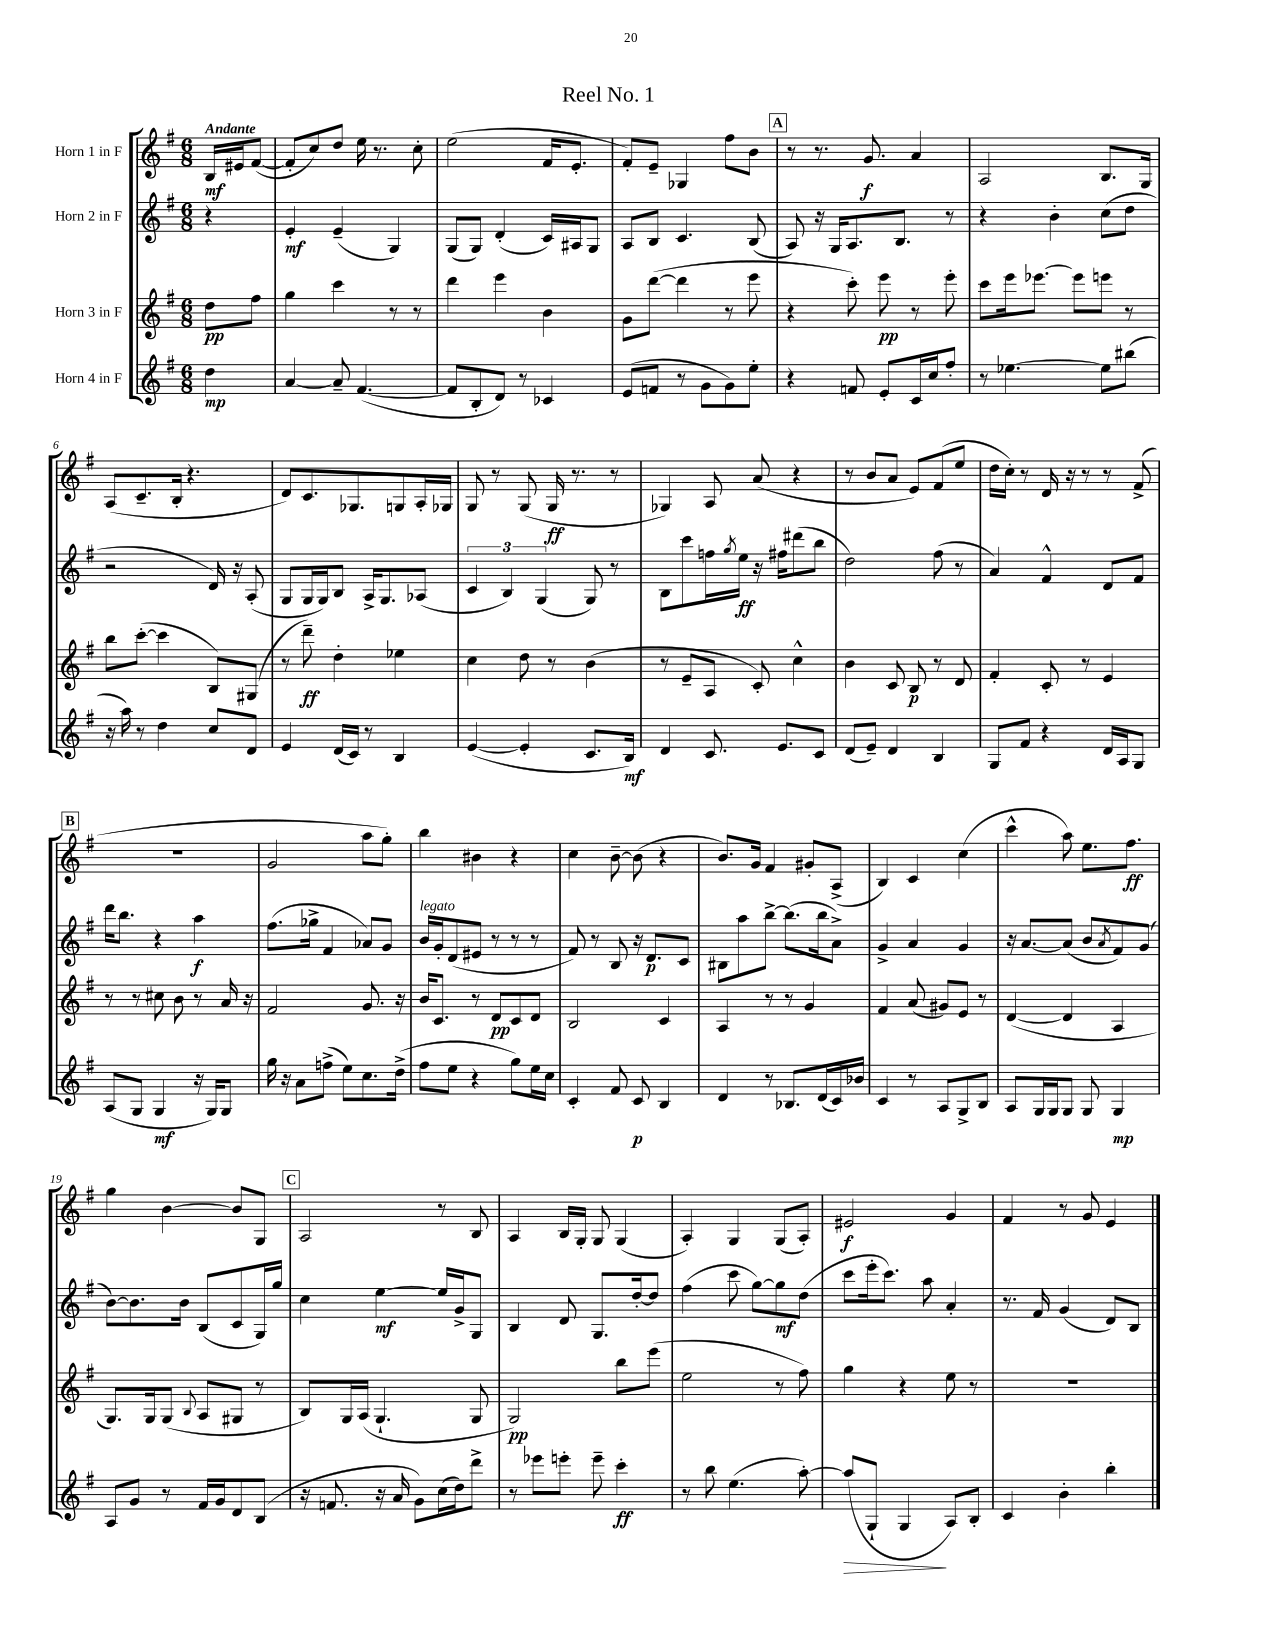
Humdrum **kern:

**kern	**kern	**kern	**kern
*staff4	*staff3	*staff2	*staff1
*clefG2	*clefG2	*clefG2	*clefG2
*k[f#]	*k[f#]	*k[f#]	*k[f#]
*M6/8	*M6/8	*M6/8	*M6/8
4dd\	8dd\L	4r	16B/LL
.	.	.	16e#/J
.	8ff#\J	.	([8f#/J
=	=	=	=
[4a/	4gg\	4e'/	8f#'/]L
.	.	.	8cc/)
8a~/]	4ccc\	(4e~/	8dd/J
([4.f#/	.	.	16ee\
.	.	.	8.r
.	8r	4G/)	.
.	8r	.	8cc'\
=	=	=	=
8f#/]L	4ddd\	(8G/L	(2ee\
8B'/	.	8G/J)	.
8d/J)	4eee\	(4d'/	.
8r	.	.	.
4c-/	4b\	16c/LL)	16f#/LK
.	.	16A#/J	8.e'/J
.	.	8G/J	.
=	=	=	=
(8e/L	8g\L	8A/L	8f#'/L)
8f/J	([8ddd\J	8B/J	8e~/J
8r	4ddd\]	4.c/	4G-/
8g\L	.	.	.
8g\)	8r	.	8ff#\L
8ee'\J	8eee\	(8B/	8b\J
=	=	=	=
4r	4r	8A/)	8r
.	.	16r	8.r
.	.	16G/LK	.
8f/	8ccc'\)	8.A/	.
.	.	.	8.g/
8e'/L	8eee\	.	.
.	.	8.B/J	.
16c/L	8r	.	4a/
16cc/J	.	.	.
8ff#'/J	8eee'\	8r	.
=	=	=	=
8r	8ccc\L	4r	2A/
[4.ee-\	16eee\k	.	.
.	[8.eee-\J	.	.
.	.	4b'\	.
.	8eee-\]L	.	.
8ee-\]L	8eee\J	(8cc\L	8.B/L
(8bb#\J	8r	8dd\J	.
.	.	.	16G/Jk
=	=	=	=
16r	8bb\L	2r	(8A/L
16aa\)	.	.	.
8r	([8ccc'\J	.	8.c~/
4dd\	4ccc\]	.	.
.	.	.	16B'/Jk
.	.	.	4.r
8cc/L	8B/L)	16d/)	.
.	.	16r	.
8d/J	(8G#/J	(8A'/	.
=	=	=	=
4e/	8r	8G/L	8d/L)
.	8ddd~\)	16G/L	8.c/
.	.	16G/J)	.
(16d/LL	4dd'\	8B/J	.
16c/JJ)	.	.	8.G-/
8r	.	16A^/LK	.
.	.	8.G/	.
4B/	4ee-\	.	8G/
.	.	(8A-/J	16A'/L
.	.	.	16G-/JJ
=	=	=	=
([4e/	4cc\	6c/	8G/
.	.	.	8r
.	.	6B/)	.
4e'/]	8dd\	.	(8G/
.	.	(6G/	.
.	8r	.	16G/
.	.	.	8.r
8.c/L	(4b\	8G/)	.
.	.	8r	8r
16B/Jk)	.	.	.
=	=	=	=
4d/	8r	8B\L	4G-/)
.	8e~/L	8ccc\	.
8.c/	8A/J	16ff\L	8A/
.	.	8qgg/	.
.	.	16ee\JJ	.
.	8c'/)	16r	(8a/
8.e/L	.	16ff#\LK	.
.	4cc^^\	(8ddd#\	4r
8c/J	.	8bb\J	.
=	=	=	=
(8d/L	4b\	2dd\)	8r
8e~/J)	.	.	8b/L
4d/	8c/	.	8a/J
.	8B/	.	8e/L)
4B/	8r	(8ff#\	(8f#/
.	8d/	8r	8ee/J
=	=	=	=
8G/L	4f#'/	4a/)	16dd\LL
.	.	.	16cc'\JJ)
8f#/J	.	.	8r
4r	8c'/	4f#^^/	16d/
.	.	.	16r
.	8r	.	8r
16d/LL	4e/	8d/L	8r
16A/J	.	.	.
8G/J	.	8f#/J	(8f#^/
=	=	=	=
(8A/L	8r	16ddd\LK	2.r
.	.	8.bb\J	.
8G/J	8r	.	.
4G/	8cc#\	4r	.
.	8b\	.	.
16r	8r	4aa\	.
16G/LK)	.	.	.
8G/J	16a/	.	.
.	16r	.	.
=	=	=	=
16gg\	2f#/	(8.ff#\L	2g/
16r	.	.	.
8a\L	.	.	.
.	.	16gg-^\Jk	.
(8ff^\J	.	4f#/	.
8ee\L)	.	.	.
8.cc\	8.g/	8a-/L)	8aa\L
.	.	8g/J	8gg'\J)
(16dd^\Jk	16r	.	.
=	=	=	=
8ff#\L	16b/LK	16b/LL	4bb\
.	8.c/J	16g'/J	.
8ee\J	.	(8d/	.
4r	8r	8e#/J	4b#\
.	8d/L	8r	.
8gg\L)	8c/	8r	4r
16ee\L	8d/J	8r	.
16cc\JJ	.	.	.
=	=	=	=
4c'/	2B/	8f#/)	4cc\
.	.	8r	.
8f#/	.	8B/	[8b~\
8c/	.	16r	(8b\]
.	.	8.d/L	.
4B/	4c/	.	4r
.	.	8c/J	.
=	=	=	=
4d/	4A/	8B#\L	8.b/L)
.	.	8aa\	.
.	.	.	16g/Jk
8r	8r	[8bb^\J	4f#/
8.B-/L	8r	(8.bb\]L	.
.	4g/	.	8g#'/L
(16d/L	.	16bb\k	.
16c/)	.	8a^\J)	(8A^/J
16b-/JJ	.	.	.
=	=	=	=
4c/	4f#/	4g^/	4B/)
8r	(8a/	4a/	4c/
8A/L	8g#/L)	.	.
8G^/	8e/J	4g/	(4cc\
8B/J	8r	.	.
=	=	=	=
8A/L	([4d/	16r	4ccc^^\
.	.	[8.a/L	.
16G/L	.	.	.
16G/J	.	.	.
8G/J	4d/]	(8a/]J	8aa\)
8G/	.	8b/L	8.ee\L
.	.	8qa/	.
4G/	4A/	8f#/)	.
.	.	.	8.ff#\J
.	.	(8g/J	.
=	=	=	=
8A/L	8.G/L)	[8b\L)	4gg\
8g/J	.	8.b\]	.
.	16G/k	.	.
8r	(8G/J	.	[4b\
.	.	16b\Jk	.
.	8qqB/	.	.
16f#/LL	8A/L	(8B/L	.
16g/J	.	.	.
8d/	8G#/J	8c/	8b/]L
(8B/J	8r	16G/L)	8G/J
.	.	16gg/JJ	.
=	=	=	=
16r	8B/L)	4cc\	2A/
8.f/	.	.	.
.	16G/L	.	.
.	(16A/JJ	.	.
16r	4.G`/	[4ee\	.
16a/	.	.	.
8g\L)	.	.	.
(16cc\L	.	16ee/]LL	8r
16dd\J)	.	16g^/J	.
8ddd^\J	8G/	8G/J	8B/
=	=	=	=
8r	2G/)	4B/	4A/
8eee-\L	.	.	.
8eee'\J	.	8d/	16B/LL
.	.	.	16G'/JJ
8eee~\	.	8.G/L	8G/
4ccc'\	8bb\L	.	(4G/
.	.	[16dd'/k	.
.	(8eee\J	8dd/]J	.
=	=	=	=
8r	2ee\	(4ff#\	4A'/)
8bb\	.	.	.
(4.ee\	.	8ccc\	4G/
.	.	[8gg\L)	.
.	8r	8gg\]	(8G/L
[8aa'\)	8ff#\)	(8dd\J	8A'/J)
=	=	=	=
(8aa/]L	4gg\	8ccc\L	2e#/
8G`/J	.	16eee'\k	.
.	.	8.ccc\J)	.
4G/	4r	.	.
.	.	8aa\	.
8A/L)	8ee\	4a'/	4g/
8B'/J	8r	.	.
=	=	=	=
4c/	2.r	8.r	4f#/
.	.	16f#/	.
4b'\	.	(4g/	8r
.	.	.	8g/
4bb'\	.	8d/L)	4e/
.	.	8B/J	.
==	==	==	==
*-	*-	*-	*-
